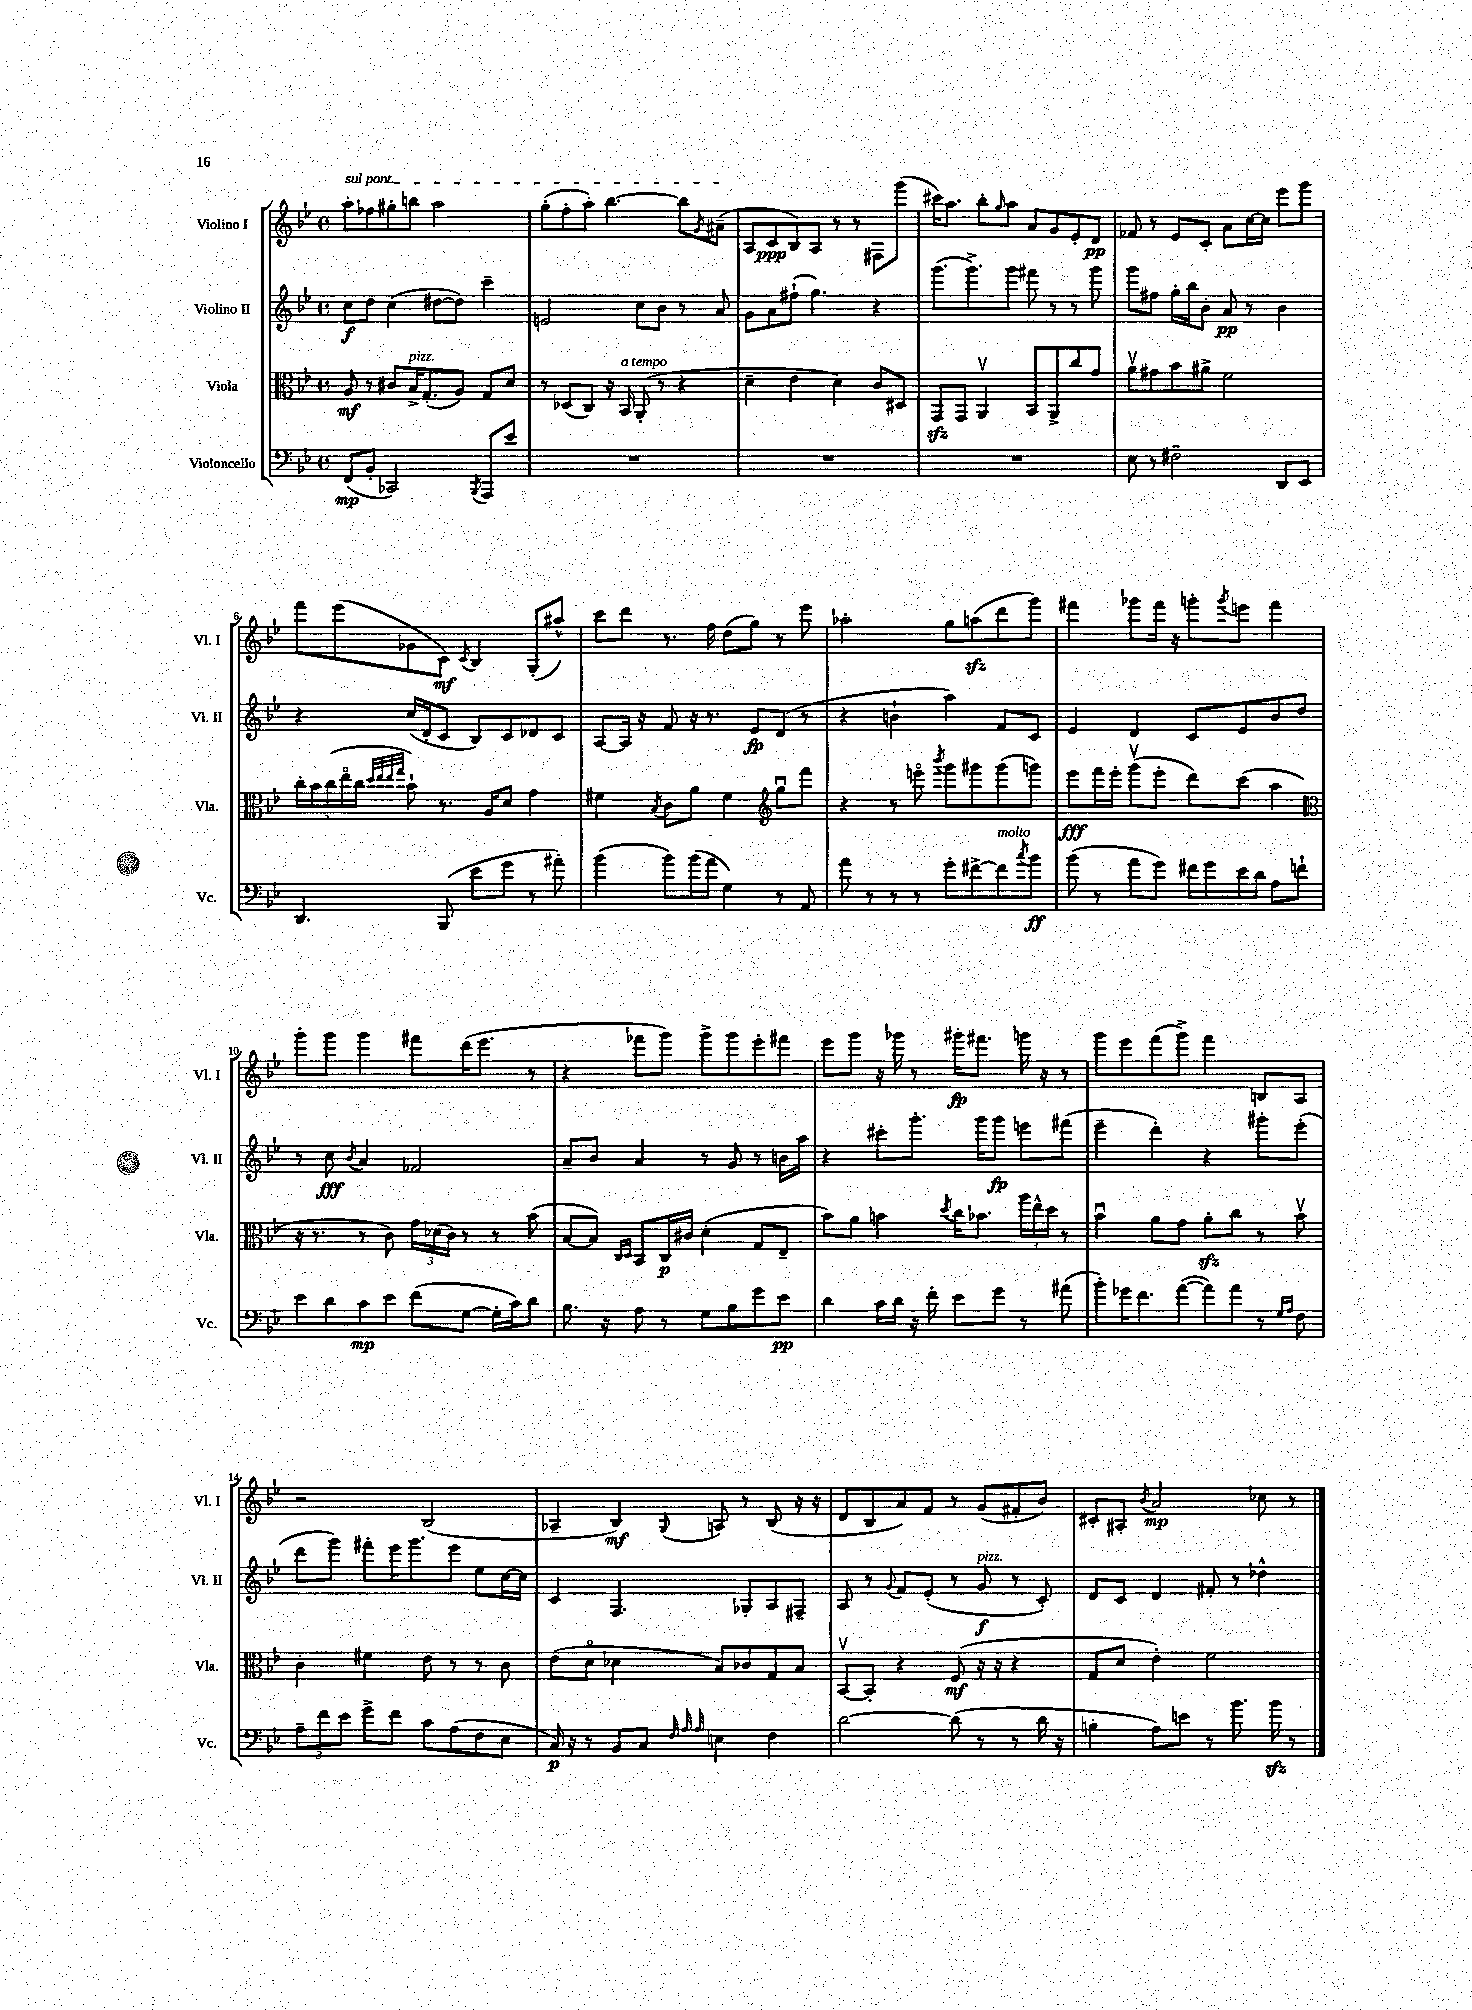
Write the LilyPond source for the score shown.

<<
\new StaffGroup <<
\new Staff = "s0" \with { instrumentName = "Violino I" shortInstrumentName = "Vl. I" } {
    \clef treble \key bes \major \defaultTimeSignature \time 4/4
    \once \override TextSpanner.bound-details.left.text = \markup { \italic "sul pont." } a''8-.\startTextSpan fes''8 gis''8-. b''8 a''2 |
    g''8-.( f''8-. a''8-.) bes''4.~ bes''8 \acciaccatura { g'8 } ais'8--\stopTextSpan( |
    a8 c'8\ppp bes8) a8 r8 r8 fis8 g'''8( |
    cis'''16) a''8. bes''8-. \grace { g''16 } a''8 a'8 g'8 ees'8-. d'8\pp |
    fes'8 r8 ees'8 c'8-. a'8 c''16~ c''16 ees'''8 g'''8 |
    f'''8 ees'''8( ges'8 c'8\mf) \acciaccatura { c'8 } bes4 g8-.( ais''8-^) |
    c'''8 d'''8 r8. f''16 d''8( g''8) r8 ees'''8 |
    aes''2-. g''8 a''8\sfz( d'''8 g'''8) |
    fis'''4 ges'''8 fis'''16 r16 g'''8-. \acciaccatura { g'''8 } e'''8 fis'''4 |
    g'''8-. g'''8 g'''4 fis'''8 d'''16( ees'''8. r8 |
    r4 fes'''8 g'''8) g'''8-> g'''8 ees'''8-. fis'''8 |
    ees'''8 g'''8 r16 ges'''16 r8 gis'''16-.\fp fis'''8. g'''16 r16 r8 |
    g'''8 ees'''8 f'''8( g'''8->) f'''4 b8 a8 |
    r2 bes2( |
    aes4-- bes4\mf) \appoggiatura { g8 } a8 r8 bes8( r16 r16 |
    d'8 bes8 a'8) f'8 r8 g'8( fis'8-. bes'8) |
    cis'8-. ais8-. \acciaccatura { bes'8 } a'2\mp ces''8 r8 \bar "|." |
}
\new Staff = "s1" \with { instrumentName = "Violino II" shortInstrumentName = "Vl. II" } {
    \clef treble \key bes \major \defaultTimeSignature \time 4/4
    c''8\f d''8 c''4( dis''8~ dis''8) c'''4-- |
    e'2 c''8 bes'8 r8 a'8 |
    g'8 a'8 fis''8-!( g''4.) r4 |
    g'''8.( g'''8.->) g'''8 fis'''8 r8 r8 g'''8 |
    g'''8 fis''8 g''16-. bes''16 bes'8-. a'8\pp r8 bes'4 |
    r4 c''16( d'16-. c'8 bes8) c'8 des'8 c'8 |
    a8~ a16 r16 f'8 r16 r8. ees'8\fp d'8( r8 |
    r4 b'4-! a''4) f'8 c'8 |
    ees'4 d'4 c'8 ees'8 bes'8 d''8 |
    r8 c''8\fff \acciaccatura { bes'8 } a'4 fes'2 |
    a'8-- bes'8 a'4 r8 g'8 r8 b'16 a''16 |
    r4 cis'''8-. g'''8.-. g'''16 g'''8\fp e'''8 fis'''8( |
    ees'''4-- d'''4-.) r4 gis'''8-. ees'''8-.( |
    d'''8 g'''8) fis'''8-. ees'''16 g'''8. ees'''8 ees''8 c''16~ c''16 |
    c'4 f4. ges8-. a8 fis8-- |
    a8 r8 \appoggiatura { g'8 } f'8 ees'8-.( r8 g'8\f^\markup { \italic "pizz." } r8 c'8-.) |
    d'8 c'8 d'4 fis'8-. r8 des''4-^ \bar "|." |
}
\new Staff = "s2" \with { instrumentName = "Viola" shortInstrumentName = "Vla." } {
    \clef alto \key bes \major \defaultTimeSignature \time 4/4
    a8\mf r8 cis'8 bes16->^\markup { \italic "pizz." } g8.-.( a8) g8 d'8 |
    r8 des8( c8) r16 bes,16^\markup { \italic "a tempo" } a,8-.( r8 r4 |
    d'4-- ees'4 d'4) c'8 dis8 |
    g,8\sfz g,8 a,4\upbow bes,8 a,8-> c''8 g'8 |
    a'8\upbow gis'8 bes'8 ais'8-> f'2 |
    \tuplet 5/4 { c''16-. bes'16 c''16( ees''16\flageolet c''16 } \grace { d''32 ees''32 ees''32 g''32 } bes'8-!) r8. a16 d'8 g'4 |
    fis'4 \acciaccatura { bes8 } c'8 a'8 fis'4 \clef treble g''8\downbow f'''8 |
    r4 r8 e'''8\flageolet \acciaccatura { bes'''8 } g'''8 gis'''8 gis'''8( g'''8) |
    ees'''8\fff f'''16 ees'''16-. g'''8\upbow( ees'''8-. d'''8) c'''8( a''4 |
    \clef alto r16 r8. r8 c'8) \tuplet 3/2 { g'16 des'16( c'16) } r8 r8 bes'8( |
    bes8~ bes8) \grace { c16 d16 } bes,8 c16\p cis'16 d'4-.( g8 ees8-- |
    bes'8) a'8 b'4 \acciaccatura { d''8 } c''16 bes'8. \tuplet 3/2 { a''16 ees''16-^ d''16 } r8 |
    bes'4\downbow a'8 g'8 a'8-.\sfz c''8 r8 bes'8\upbow |
    c'4-. fis'4 ees'8 r8 r8 c'8 |
    ees'8( d'8\flageolet des'4 bes8) ces'8 g8 bes8 |
    bes,8~\upbow bes,8-. r4 f8\mf( r16 r16 r4 |
    g8 d'8 ees'4-.) f'2 \bar "|." |
}
\new Staff = "s3" \with { instrumentName = "Violoncello" shortInstrumentName = "Vc." } {
    \clef bass \key bes \major \defaultTimeSignature \time 4/4
    f,8\mp( bes,8-. ces,2) \acciaccatura { bes,,8 } a,,8 ees'8 |
    R1 |
    R1 |
    R1 |
    ees8 r8 fis2-- d,8 ees,8 |
    d,4. bes,,8( ees'8 g'8 r8 ais'8-.) |
    bes'4( bes'8) bes'16( a'16 g4) r8 a,8 |
    a'8 r8 r8 r8 g'8-. fis'8~-> fis'8^\markup { \italic "molto" } \acciaccatura { c''8 } bes'8\ff |
    bes'8( r8 a'8 g'8) fis'16 g'16 ees'16 d'16 a8 f'8-! |
    ees'8 d'8 c'8\mp ees'8 f'8( g8~ g16-. c'16) d'8 |
    bes8. r16 a8 r8 g8 bes8 g'8 ees'8\pp |
    d'4 c'16 d'16 r16 f'16-. ees'8 g'8 r8 ais'8( |
    bes'8-.) ges'16 f'8. a'8~( a'8) a'8 r8 \grace { g16 a16 } f8 |
    \tuplet 3/2 { a8-- f'8 ees'8 } g'8-> f'8 c'8 a8( f8 ees8 |
    c16\p) r16 r8 bes,8 c8 \grace { f32 a32 a32 } e4 f4 |
    d'2~ d'8( r8 r8 d'16 r16 |
    b4-. a8) e'8 r8 bes'8. bes'16\sfz r8 \bar "|." |
}
>>
>>
